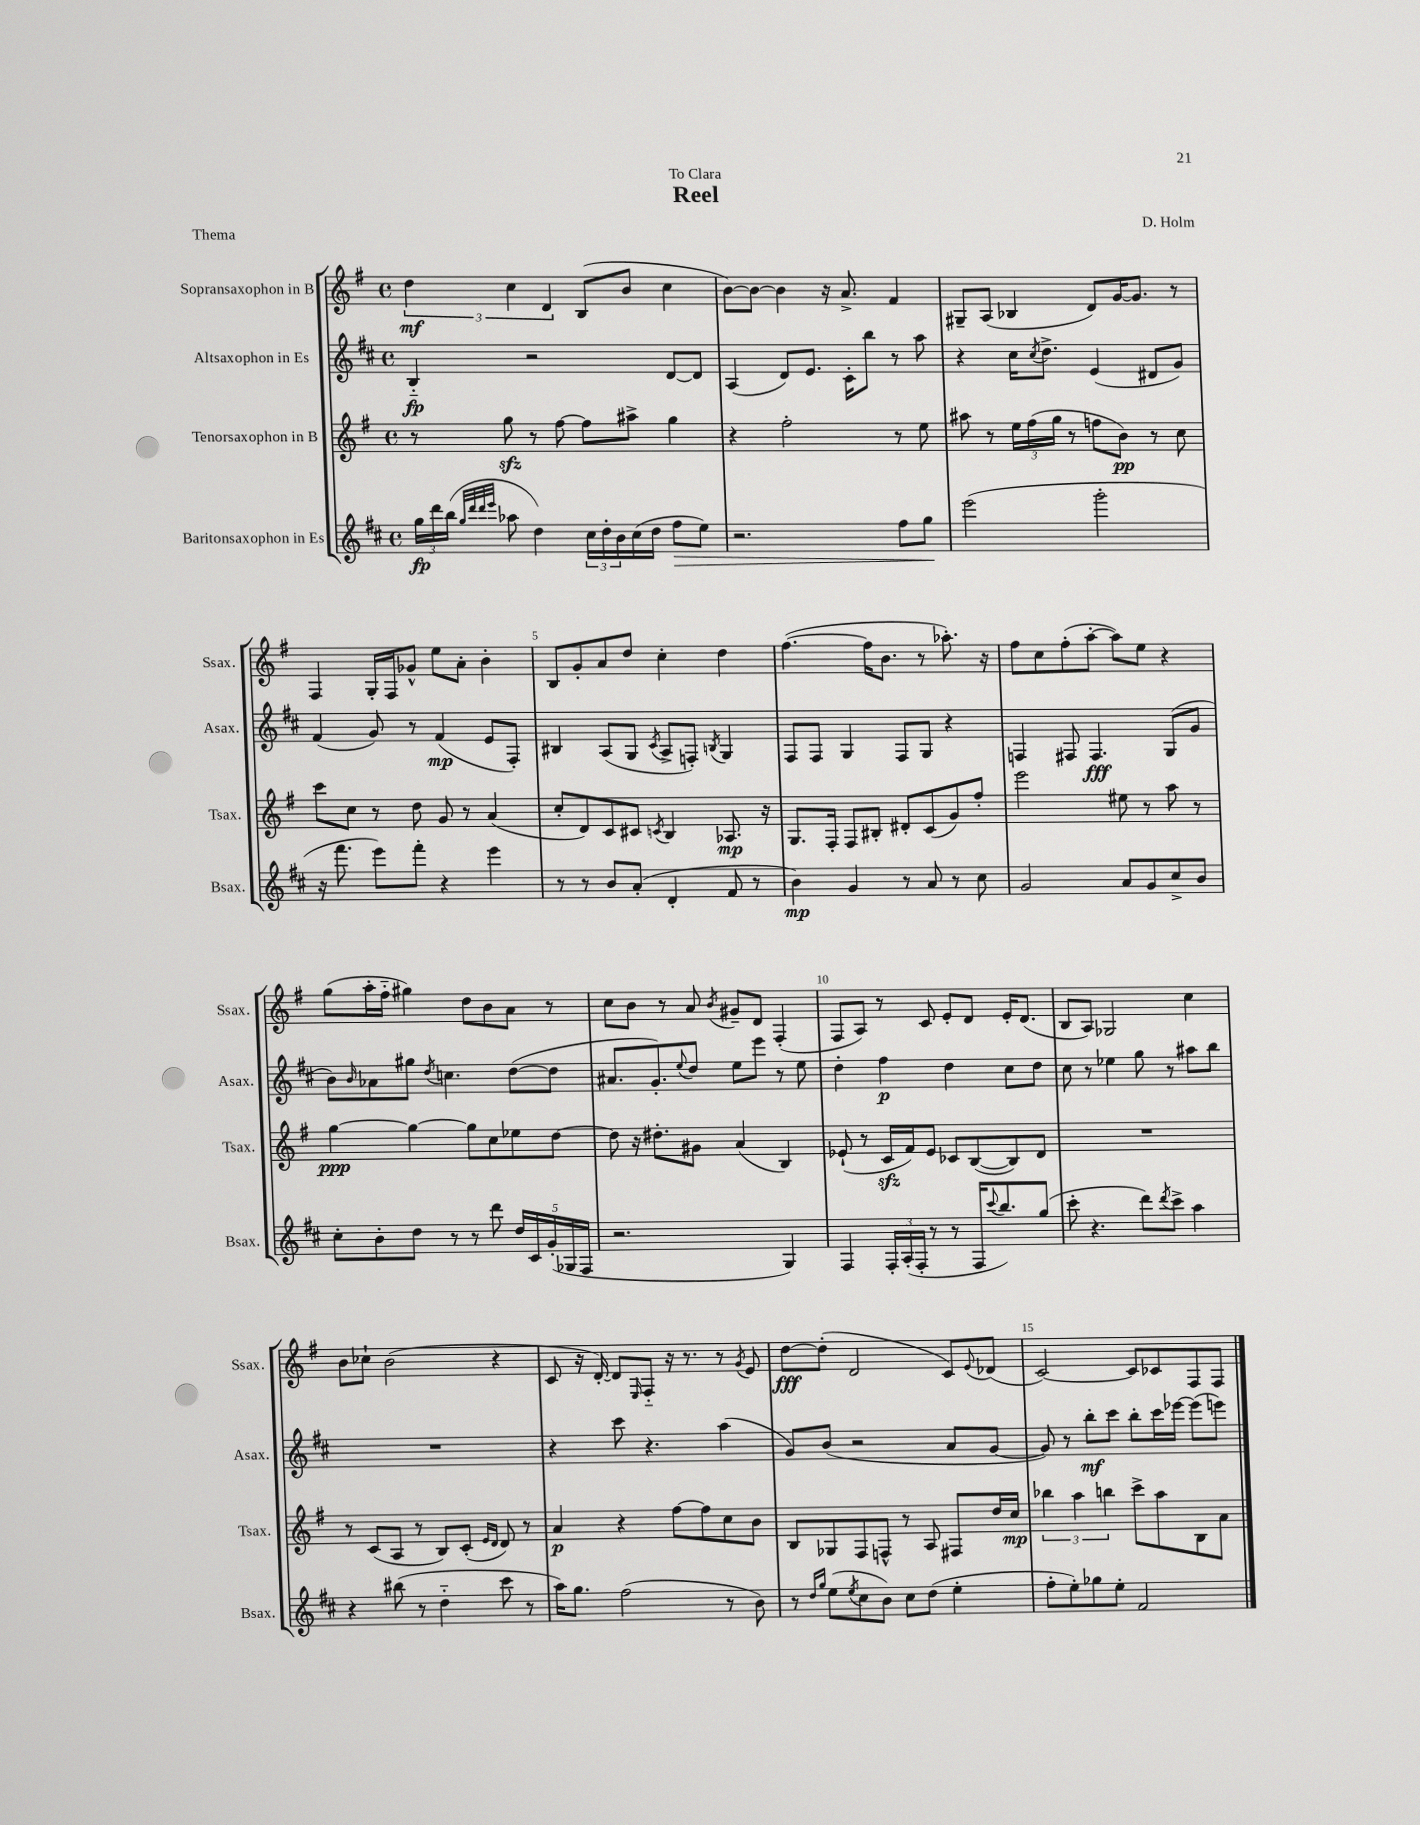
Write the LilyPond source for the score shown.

\header { title = "Reel" composer = "D. Holm" dedication = "To Clara" piece = "Thema" }
<<
\new StaffGroup <<
\new Staff = "s0" \with { instrumentName = "Sopransaxophon in B" shortInstrumentName = "Ssax." } {
    \clef treble \key g \major \defaultTimeSignature \time 4/4
    \tuplet 3/2 { d''4\mf c''4 d'4 } b8( b'8 c''4 |
    b'8~) b'8~ b'4 r16 a'8.-> fis'4 |
    gis8-- a8( bes4 d'8) g'16~ g'8. r8 |
    fis4 g16-. fis16 ges'8-^ e''8 a'8-. b'4-. |
    b8 g'8-. a'8 d''8 c''4-. d''4 |
    fis''4.~( fis''16 b'8. r8 aes''8.-.) r16 |
    fis''8 c''8 fis''8-.( a''8~-. a''8) e''8 r4 |
    g''8( a''16-. fis''16-_ gis''4) d''8 b'8 a'8 r8 |
    c''8 b'8 r8 a'8 \acciaccatura { b'8 } gis'8-- d'8 fis4-.( |
    fis8 a8) r8 c'8 e'8-. d'8 e'16-. d'8.( |
    b8 a8) ges2 c''4 |
    b'8 ces''8-! b'2( r4 |
    c'8 r16 d'16~-.) d'8 \grace { e16 } fis8-_ r16 r8. r8 \acciaccatura { g'8 } e'8 |
    d''8~\fff d''8-.( d'2 c'8) \appoggiatura { e'8 } des'8( |
    c'2~) c'8 ces'8 fis8 fis8 \bar "|." |
}
\new Staff = "s1" \with { instrumentName = "Altsaxophon in Es" shortInstrumentName = "Asax." } {
    \clef treble \key d \major \defaultTimeSignature \time 4/4
    b4-_\fp r2 d'8~ d'8 |
    a4( d'8) e'8. cis'16-. b''8 r8 a''8 |
    r4 cis''16 \acciaccatura { cis''8 } d''8.-> e'4( dis'8 g'8) |
    fis'4( g'8) r8 fis'4\mp( e'8 fis8-.) |
    bis4 a8( g8 \acciaccatura { cis'8 } a8-> f8-.) \acciaccatura { b8 } g4 |
    fis8 fis8 g4 fis8 g8 r4 |
    f4 fis8 fis4.\fff g8( g'8 |
    b'8) \grace { b'16 } aes'8 gis''8 \acciaccatura { d''8 } c''4. d''8~( d''8 |
    ais'8. g'8.-.) \appoggiatura { e''8 } d''8 e''8 e'''8 r8 e''8 |
    d''4-. fis''4\p d''4 cis''8 d''8 |
    cis''8 r8 ees''4 g''8 r8 ais''8 b''8 |
    R1 |
    r4 cis'''8 r4. a''4( |
    g'8) b'8( r2 a'8 g'8~ |
    g'8) r8 b''8-.\mf cis'''8 b''8-. cis'''16 ees'''16~ ees'''8( e'''8) \bar "|." |
}
\new Staff = "s2" \with { instrumentName = "Tenorsaxophon in B" shortInstrumentName = "Tsax." } {
    \clef treble \key g \major \defaultTimeSignature \time 4/4
    r8 g''8\sfz r8 fis''8~ fis''8 ais''8-> g''4 |
    r4 fis''2-. r8 e''8 |
    ais''8 r8 \tuplet 3/2 { e''16 fis''16( g''16 } r8 f''8 b'8\pp) r8 c''8 |
    c'''8 c''8 r8 d''8 g'8 r8 a'4( |
    c''8-. d'8) c'8 cis'8 \acciaccatura { c'8 } b4 aes8.\mp r16 |
    g8. fis16-. fis8 bis8-. dis'8-. c'8( g'8) fis''8-. |
    e'''2 eis''8 r8 a''8 r8 |
    g''4~\ppp g''4~ g''8 c''8 ees''8 d''8~ |
    d''8 r16 dis''8.-. gis'8 a'4( b4) |
    ees'8-!( r8 c'16\sfz fis'16) ees'8 ces'8 b8~( b8) d'8 |
    R1 |
    r8 c'8( a8 r8 b8) c'8-.( \grace { e'16 d'16 } d'8) r8 |
    a'4\p r4 fis''8~ fis''8 c''8 b'8 |
    b8 ges8 fis8 f8-^ r8 a8 fis8 d''16 c''16\mp |
    \tuplet 3/2 { bes''4 a''4 b''4 } c'''8-> a''8 b8 a'8 \bar "|." |
}
\new Staff = "s3" \with { instrumentName = "Baritonsaxophon in Es" shortInstrumentName = "Bsax." } {
    \clef treble \key d \major \defaultTimeSignature \time 4/4
    \tuplet 3/2 { g''16\fp d'''16 b''16( } \grace { g''32 d'''32 d'''32 e'''32 } aes''8 d''4) \tuplet 3/2 { cis''16 d''16-. b'16 } cis''16( d''16 fis''8\> e''8) |
    r2. fis''8 g''8\! |
    e'''2( g'''2-. |
    r16 fis'''8. e'''8) fis'''8-. r4 e'''4 |
    r8 r8 b'8 a'8-.( d'4-. fis'8 r8 |
    b'4\mp) g'4 r8 a'8 r8 cis''8 |
    g'2 a'8 g'8 cis''8-> b'8 |
    cis''8-. b'8-. d''8 r8 r8 d'''8 \tuplet 5/4 { d''16 cis'16 g'16-.( ges16 fis16 } |
    r2. g4) |
    fis4 \tuplet 3/2 { fis16-. a16-.( fis16-. } r8 r8 fis16 \appoggiatura { cis'''8 } b''8.) g''8( |
    cis'''8-. r4. d'''8) \acciaccatura { d'''8 } cis'''8-> a''4 |
    r4 bis''8( r8 d''4-_ cis'''8 r8 |
    a''16) g''8. fis''2( r8 b'8) |
    r8 \grace { d''16 g''16 } e''8( \acciaccatura { e''8 } cis''8 b'8) cis''8 d''8( e''4-. |
    fis''8-. e''8-.) ges''8 e''8-. fis'2 \bar "|." |
}
>>
>>
\layout { \context { \Score \override BarNumber.break-visibility = ##(#f #t #t) barNumberVisibility = #(every-nth-bar-number-visible 5) } }
